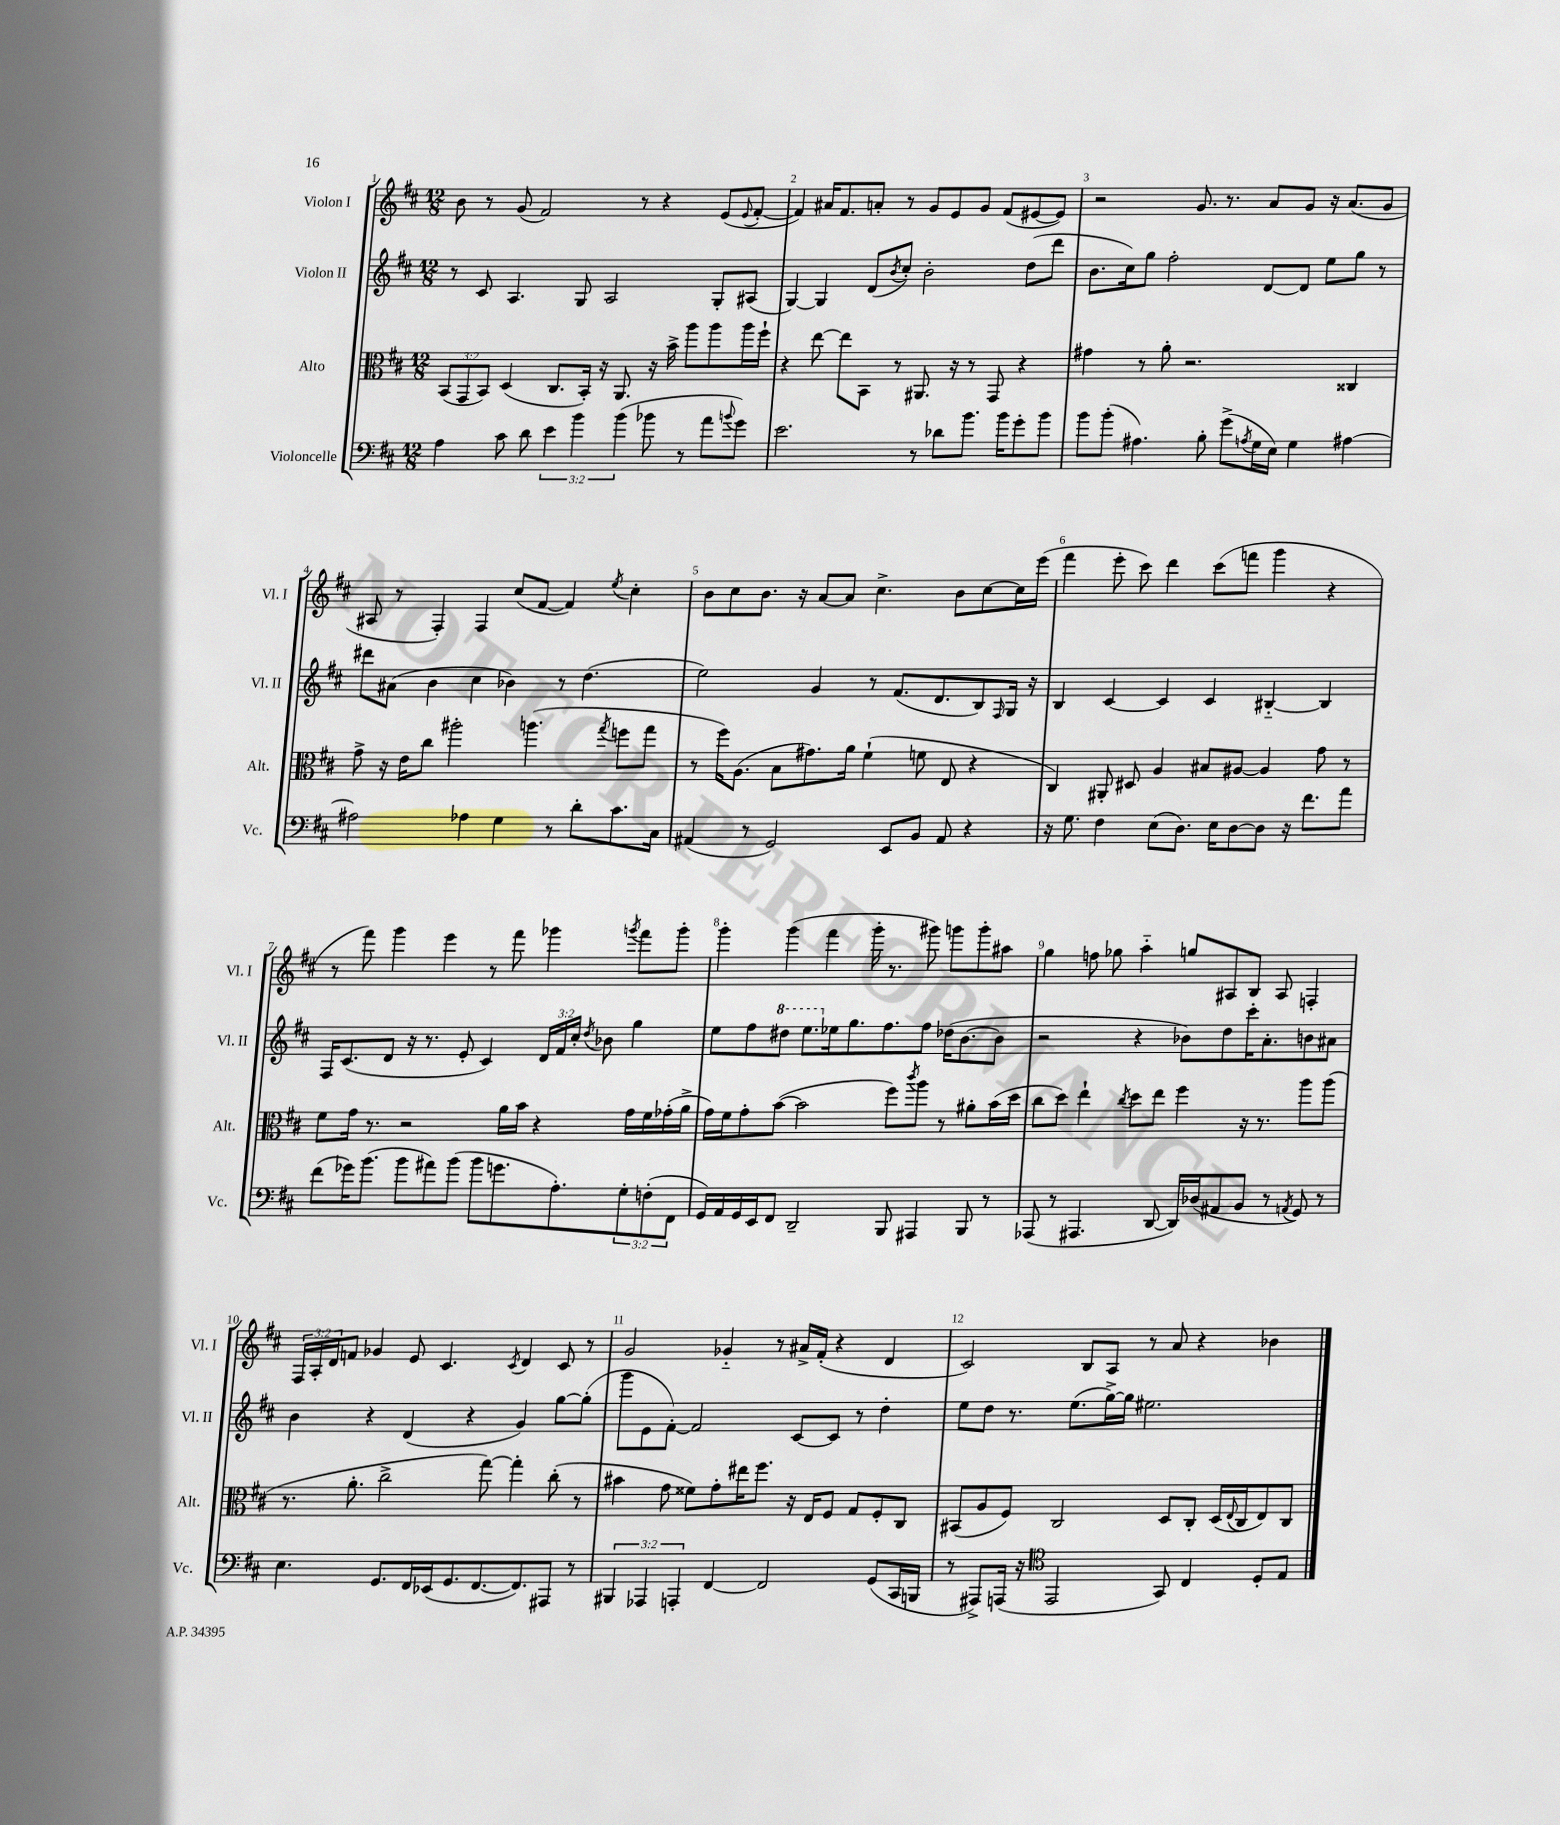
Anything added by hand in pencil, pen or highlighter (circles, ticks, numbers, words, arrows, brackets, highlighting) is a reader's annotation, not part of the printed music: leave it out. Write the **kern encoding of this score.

**kern	**kern	**kern	**kern
*part4	*part3	*part2	*part1
*staff4	*staff3	*staff2	*staff1
*I"Violoncelle	*I"Alto	*I"Violon II	*I"Violon I
*I'Vc.	*I'Alt.	*I'Vl. II	*I'Vl. I
*clefF4	*clefC3	*clefG2	*clefG2
*k[f#c#]	*k[f#c#]	*k[f#c#]	*k[f#c#]
*M12/8	*M12/8	*M12/8	*M12/8
=1	=1	=1	=1
4A\	(12BB/L	8r	8b\
.	12GG/	.	.
.	.	8c#/	8r
.	12BB/J)	.	.
8c#\	(4D/	4.A/	(8g/
8d\	.	.	2f#/)
6e\	8.C#/L	.	.
.	.	8G/	.
6b\	.	.	.
.	16BB'/Jk)	.	.
.	16r	2A/	.
.	8.AA/	.	.
(6b\	.	.	.
.	.	.	8r
8b-X\	16r	.	4r
.	16b^\	.	.
8r	8aa\L	.	.
8a\L	8aa\	8G'/L	(8e/L
8qqbn/	.	.	8qqe/
8g\J)	16aa\L	(8A#X/J	[8f#'/J
.	16ff#`\JJ	.	.
=2	=2	=2	=2
2.e\	4r	[4G/)	4f#/])
.	[8ee\	4G/]	16a#X/KL
.	.	.	8.f#/
.	8ee\L]	.	.
.	8BB\J	(8d/L	8an'/J
.	.	8qb/	.
.	8r	8cc#'/J)	8r
8r	8.AA#X/	2b'\	8g/L
8d-X\L	.	.	8e/
.	16r	.	.
8.b\J	8r	.	8g/J
.	8GG/	.	(8f#/L
16b\KL	.	.	.
8g'\	4r	(8dd\L	[8e#X/
8b\J	.	8ddd\J	8e#/J])
=3	=3	=3	=3
8b\L	4g#X\	8.b\L	2r
(8b'\J	.	.	.
.	.	16cc#\k)	.
4.A#X\)	8r	8gg\J	.
.	8a'\	2ff#'\	.
.	2.r	.	8.g/
8B'\	.	.	.
.	.	.	8.r
(8g^\L	.	.	.
8qAn/	.	.	.
16G\L	.	[8d/L	8a/L
16E\JJ)	.	.	.
4G\	.	8d/J]	8g/J
.	.	8ee\L	16r
.	.	.	(8.a/L
[4A#X\	4C##X/	8gg\J	.
.	.	8r	8g/J
!!LO:LB:g=z
=4	=4	=4	=4
2A#X\]	8g^\	8ddd#X\L	8A#X/
.	16r	(8a#X\J	8r
.	16e\KL	.	.
.	8cc#\J	4b\	4F#'/)
.	2aa#X'\	.	.
4A-X\	.	4cc#\	4F#/
4G\	.	4b-X\)	(8cc#/L
.	(4.aan\	.	[8f#/J
8r	.	8r	4f#/])
8d'\L	.	(4.dd\	.
.	8qgg/	.	8qee/
8.c#\	8ffn\L	.	4cc#'\
.	8gg\J	.	.
16C#\Jk	.	.	.
=5	=5	=5	=5
(4AA#X/	8r	2ee\)	8b\L
.	16ff#\KL)	.	8cc#\
.	(8.A\J	.	.
8r	.	.	8.b\J
2GG/)	8B\L	.	.
.	.	.	16r
.	8.g#X\)	4g/	[8a/L
.	.	.	8a/J]
.	16a\Jk	.	.
.	(4f#`\	8r	4.cc#^\
8EE/L	.	(8.f#/L	.
8BB/J	8fn\	.	.
.	.	8.d/	.
8AA#/	8E/	.	8b\L
4r	4r	8B/)	[8cc#\
.	.	16qqF#/	.
.	.	16G/Jk	16cc#\L]
.	.	16r	(16eee\JJ
=6	=6	=6	=6
16r	4C#/)	4B/	4fff#\
8.G\	.	.	.
4F#\	8AA#X'/	[4c#/	8eee'\
.	8D#X/	.	8ccc#\)
(8E\L	4A/	4c#/]	4ddd\
8.D\J)	.	.	.
.	8B#X/L	4c#/	(8ccc#\L
16E\KL	.	.	.
[8D\	[8A#X/J	.	8fffn\J
8D\J]	4A#/]	[4B#X/	4ggg\
16r	.	.	.
8.f#\L	.	.	.
.	8g\	4B#/]	4r
8a\J	8r	.	.
!!LO:LB:g=z
=7	=7	=7	=7
(8f#\L	8f#\L	16F#/KL	8r
.	.	(8.c#/	.
16g-X\K)	16g\Jk	.	8fff#\)
(8.b\J	8.r	.	.
.	.	8d/J	4ggg\
8b\L	2r	16r	.
.	.	8.r	.
8a#X\)	.	.	4eee\
(8b\J	.	8e'/	.
8b\L	.	4c#/)	8r
8.gn\	16a\LL	.	8fff#\
.	16b\JJ	.	.
.	4r	24d/LL	4ggg-X\
.	.	24f#/	.
8.A'\)	.	.	.
.	.	24cc#'/JJ	.
.	.	8qdd/	.
.	.	8b-X\	.
.	.	.	8qgggn/
12G'\	16g\LL	4gg\	8fff#\L
.	16f#\	.	.
(12Fn'\	.	.	.
.	(16g-X'\	.	8ggg'\J
12FF#\J	.	.	.
.	16a^\JJ	.	.
=8	=8	=8	=8
16GG/LL)	16g\LL)	8ee\L	4ggg'\
16AA/	16f#\J	.	.
16GG/	8g'\	8ff#\	.
16EE/J	.	.	.
*	*	*8va	*
8FF#/J	([8b\J	8ddd#X\J	(4ggg\
2DD~/	2b\]	8.eee\L	.
.	.	.	4fff#\
*	*	*X8va	*
.	.	16ee-X\k	.
.	.	8.gg\	.
.	.	.	16ggg'\
.	.	8.ff#\	8.r
8BBB/	8ff#\L)	.	.
.	8qccc#/	.	.
4AAA#X/	8aa\J	8ff#\J	8ggg#X\)
.	8r	(16dd-X\KL	8gggn\L
.	.	[8.b\	.
8BBB/	8a#X'\L	.	8ggg'\
8r	(16b\L	8b\J]	8aa#X\J
.	16dd\JJ	.	.
=9	=9	=9	=9
(8AAA-X/	8cc#\L	2r	4gg\
8r	8dd\J)	.	.
4.AAA#X/	4ee`\	.	8ffn\
.	.	.	8gg-X\
.	8qcc#/	.	.
.	8dd\L	4r	4aa\
[8DD/	8ee\J	.	.
16DD/LL])	4ff#\	8b-X\L)	8ggn/L
(16D-X/J	.	.	.
8AA#X/	.	8dd\	8A#X/
8BB/J	16r	16ccc#'\K	8B/J
.	8.r	8.a'\	.
8r	.	.	8A#/
8qAAn/	.	.	.
8GG/)	8aa\L	8bn\	4Fn'/
8r	(8aa\J	8a#X\J	.
!!LO:LB:g=z
=10	=10	=10	=10
4.E\	8.r	4b\	24F#/LL
.	.	.	24A'/
.	.	.	24d/J
.	.	.	8fn/J
.	8.a'\	.	.
.	.	4r	4g-X/
8.GG/L	2cc#^\	.	.
.	.	(4d/	8e/
16FF#/L	.	.	.
(16EE-X/J	.	.	4.c#/
8.GG/	.	.	.
.	.	4r	.
[8.FF#/	[8gg\)	.	.
.	.	.	8qc#/
.	4gg'\]	4g/)	4d/
8.FF#/])	.	.	.
8AAA#X/J	(8cc#'\	[8gg\L	8c#/
8r	8r	(8gg'\J]	8r
=11	=11	=11	=11
6BBB#X/	4b#X\	8ggg\L	2g/
.	.	8e\	.
6AAA-X/	.	.	.
.	8g\	[8f#'\J)	.
6AAAn'/	.	.	.
.	8f##X\L)	2f#/]	.
[4FF#/	8g'\	.	4g-X/
.	16ee#X\K	.	.
.	8.ff#\J	.	.
2FF#/]	.	.	8r
.	16r	[8c#/L	16a#X^/LL
.	16E/KL	.	(16f#'/JJ
.	8F#/J	8c#/J]	4r
.	8G/L	8r	.
(8GG/L	8F#'/	4dd'\	4d/
16CC#/L	8C#/J	.	.
16BBBn/JJ	.	.	.
=12	=12	=12	=12
8r	(8BB#X/L	8ee\L	2c#/)
8AAA#X^/L)	8A/	8dd\J	.
(16AAAn/Jk	8F#/J)	8.r	.
16r	.	.	.
*clefC4	*	*	*
2EE/	2C#/	.	.
.	.	(8.ee\L	.
.	.	.	8B/L
.	.	[16gg^\L)	8A/J
.	.	16gg\JJ]	.
.	.	2.ee#X\	8r
8GG/)	8D/L	.	8a/
4C#/	8C#'/J	.	4r
.	(16D/LL	.	.
.	8qqE/	.	.
.	16C#/J	.	.
8D'/L	8E/)	.	4b-X\
8E/J	8C#/J	.	.
==	==	==	==
*-	*-	*-	*-
